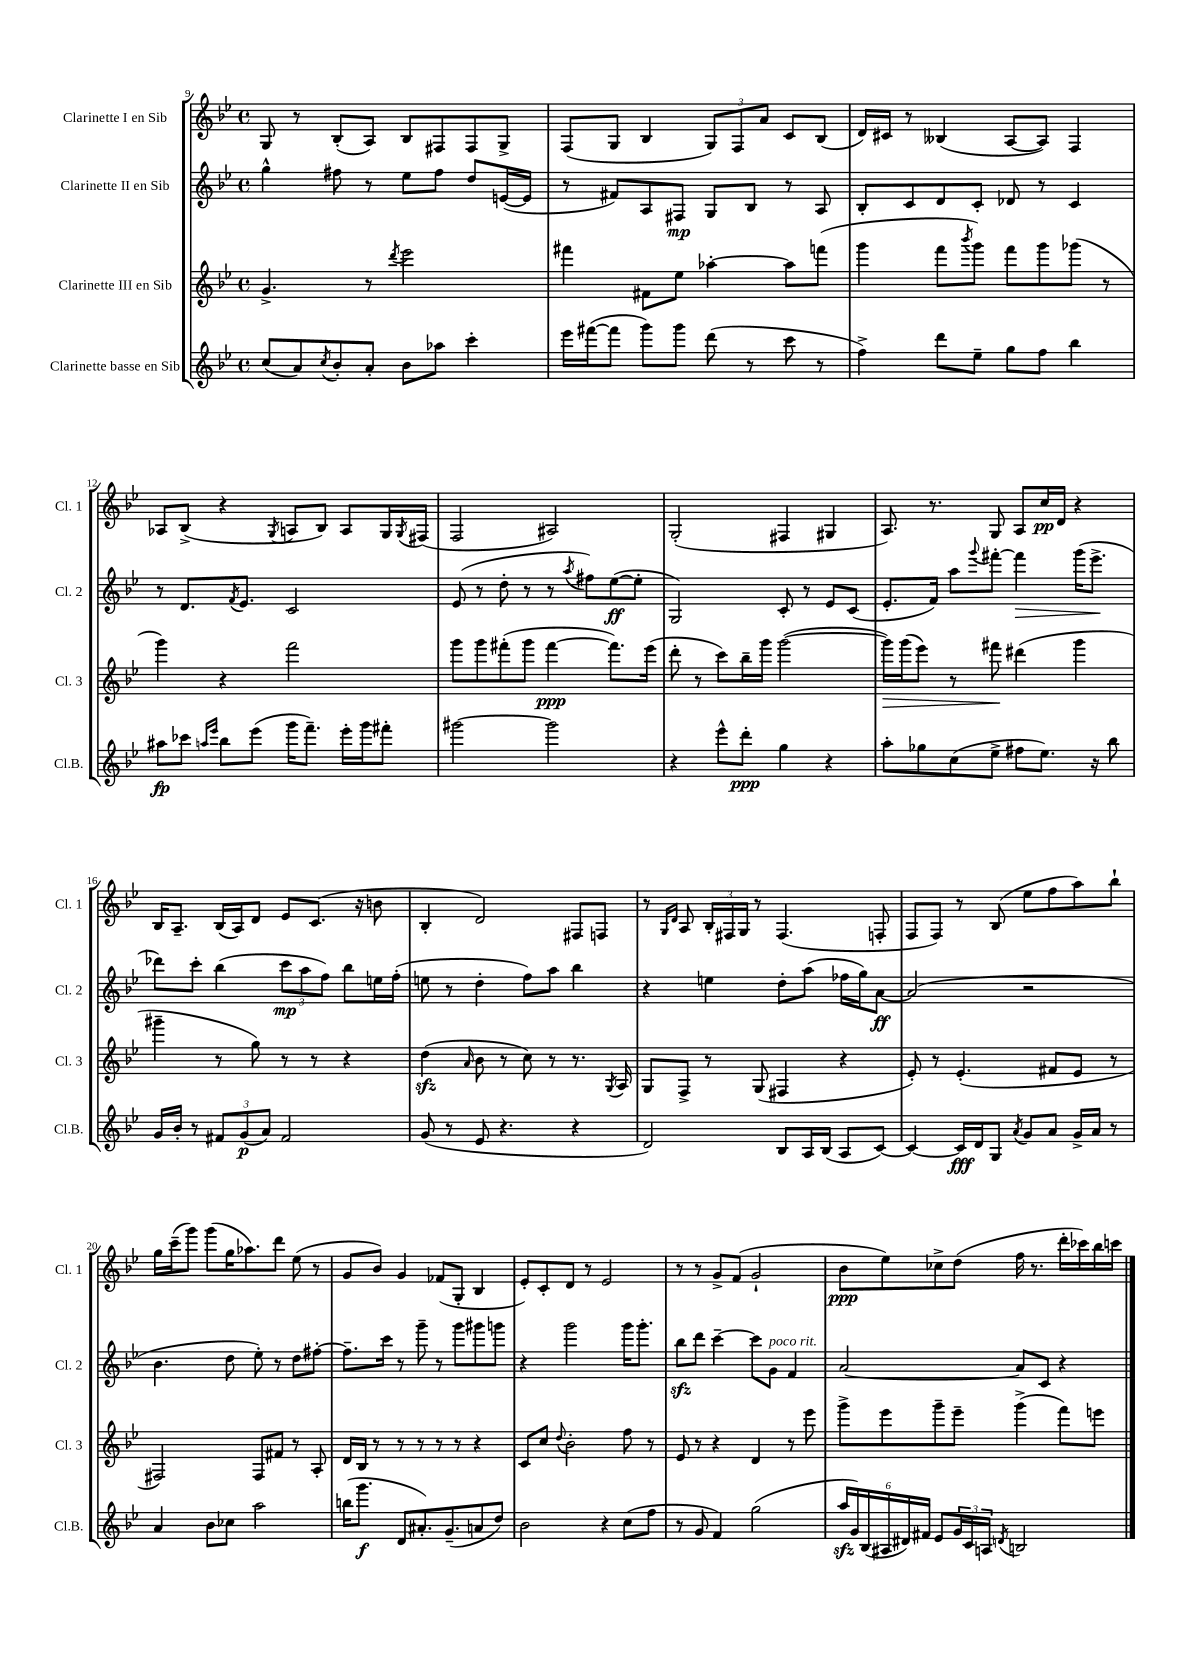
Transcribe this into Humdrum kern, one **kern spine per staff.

**kern	**dynam	**kern	**dynam	**kern	**dynam	**kern	**dynam
*part4	*part4	*part3	*part3	*part2	*part2	*part1	*part1
*staff4	*staff4	*staff3	*staff3	*staff2	*staff2	*staff1	*staff1
*I"Clarinette basse en Sib	*	*I"Clarinette III en Sib	*	*I"Clarinette II en Sib	*	*I"Clarinette I en Sib	*
*I'Cl.B.	*	*I'Cl. 3	*	*I'Cl. 2	*	*I'Cl. 1	*
*clefG2	*	*clefG2	*	*clefG2	*	*clefG2	*
*k[b-e-]	*	*k[b-e-]	*	*k[b-e-]	*	*k[b-e-]	*
*M4/4	*	*M4/4	*	*M4/4	*	*M4/4	*
*met(c)	*	*met(c)	*	*met(c)	*	*met(c)	*
=9	=9	=9	=9	=9	=9	=9	=9
(8cc/L	.	4.g^/	.	4gg^^\	.	8G/	.
8a/)	.	.	.	.	.	8r	.
8qcc/	.	.	.	.	.	.	.
8b-'/	.	.	.	8ff#X\	.	(8B-'/L	.
8a'/J	.	8r	.	8r	.	8A/J)	.
.	.	8qddd/	.	.	.	.	.
8b-\L	.	2eee-\	.	8ee-\L	.	8B-/L	.
8aa-X\J	.	.	.	8ff#\J	.	8F#X/	.
4ccc'\	.	.	.	8dd/L	.	8F#/	.
.	.	.	.	([16en/L	.	8G^/J	.
.	.	.	.	16e/JJ]	.	.	.
=10	=10	=10	=10	=10	=10	=10	=10
16eee-\LL	.	4fff#X\	.	8r	.	(8F/L	.
([16fff#X\J	.	.	.	.	.	.	.
8fff#\J]	.	.	.	8f#X/L)	.	8G/J	.
8ggg\L)	.	8f#X\L	.	8A/	.	4B-/	.
8ggg\J	.	8ee-\J	.	8F#X/J	mp	.	.
(8ddd\	.	[4aa-X'\	.	8G/L	.	12G/L)	.
.	.	.	.	.	.	12F/	.
8r	.	.	.	8B-/J	.	.	.
.	.	.	.	.	.	12a/J	.
8ccc\	.	8aa-\L]	.	8r	.	8c/L	.
8r	.	(8fffn\J	.	8A/	.	(8B-/J	.
=11	=11	=11	=11	=11	=11	=11	=11
4ff^\)	.	4ggg\	.	8B-'/L	.	16d/LL)	.
.	.	.	.	.	.	16c#X/JJ	.
.	.	.	.	8c/	.	8r	.
8ddd\L	.	8fff\L	.	8d/	.	(4B--X/	.
.	.	8qbbb-/	.	.	.	.	.
8ee-~\J	.	8ggg\J)	.	8c'/J	.	.	.
8gg\L	.	8fff\L	.	8d-X/	.	[8A/L	.
8ff\J	.	8ggg\	.	8r	.	8A/J])	.
4bb-\	.	(8ggg-X\J	.	4c/	.	4F/	.
.	.	8r	.	.	.	.	.
!!LO:LB:g=z
=12	=12	=12	=12	=12	=12	=12	=12
8aa#X\L	fp	4ggg\)	.	8r	.	8A-X/L	.
8ccc-X\J	.	.	.	8.d/L	.	(8B-^/J	.
16qqaan/LL	.	.	.	.	.	.	.
16qqeee-/JJ	.	.	.	.	.	.	.
8bb-\L	.	4r	.	.	.	4r	.
.	.	.	.	8qf/	.	.	.
.	.	.	.	8.e-/J	.	.	.
(8eee-\J	.	.	.	.	.	.	.
.	.	.	.	.	.	8qG/	.
16ggg\KL	.	2fff\	.	2c/	.	8An/L	.
8.fff~\J)	.	.	.	.	.	.	.
.	.	.	.	.	.	8B-/J)	.
16eee-'\LL	.	.	.	.	.	8A/L	.
16ggg\J	.	.	.	.	.	.	.
8fff#X'\J	.	.	.	.	.	16G/L	.
.	.	.	.	.	.	8qG/	.
.	.	.	.	.	.	(16F#X/JJ	.
=13	=13	=13	=13	=13	=13	=13	=13
[2ggg#X\	.	8ggg\L	.	(8e-/	.	2F/	.
.	.	8ggg\	.	8r	.	.	.
.	.	(8fff#X'\	.	8dd'\	.	.	.
.	.	8ggg\J	.	8r	.	.	.
2ggg#\]	.	[4fff#\	ppp	8r	.	2A#X/)	.
.	.	.	.	8qaa/	.	.	.
.	.	.	.	8ff#X\L)	.	.	.
.	.	8.fff#\L])	.	([8ee-\	ff	.	.
.	.	.	.	8ee-'\J]	.	.	.
.	.	(16eee-\Jk	.	.	.	.	.
=14	=14	=14	=14	=14	=14	=14	=14
4r	.	8ddd'\	.	2G/)	.	(2G'/	.
.	.	8r	.	.	.	.	.
8eee-^^\L	.	8ccc\L)	.	.	.	.	.
8ddd'\J	ppp	16bb-~\L	.	.	.	.	.
.	.	16ggg\JJ	.	.	.	.	.
4gg\	.	([2ggg\	.	8c'/	.	4F#X/	.
.	.	.	.	8r	.	.	.
4r	.	.	.	8e-/L	.	4G#X/	.
.	.	.	.	(8c/J	.	.	.
=15	=15	=15	=15	=15	=15	=15	=15
!	!	!	!LO:HP:b	!	!	!	!
8aa'\L	.	16ggg\LL])	>	8.e-'/L	.	8.A/)	.
.	.	(16ggg\J	.	.	.	.	.
8gg-X\	.	8eee-\J)	.	.	.	.	.
.	.	.	.	16f/Jk)	.	8.r	.
(8cc\	.	8r	.	8aa\L	.	.	.
.	.	.	.	8qqggg/	.	.	.
8ee-^\J	.	8fff#X\	.	[8fff#X'\J	.	8G/	.
!	!	!	!	!	!LO:HP:b	!	!
8ff#X\L	.	(4ddd#X\	]	4fff#\]	>	8A/L	.
8.ee-\J)	.	.	.	.	.	16cc/L	pp
.	.	.	.	.	.	16d/JJ	.
.	.	4ggg\	.	(16ggg\KL	.	4r	.
16r	.	.	.	8.eee-^\J	.	.	.
8bb-\	.	.	.	.	.	.	.
.	.	.	.	.	]	.	.
!!LO:LB:g=z
=16	=16	=16	=16	=16	=16	=16	=16
16g/LL	.	4ggg#X~\	.	8ddd-X\L)	.	16B-/KL	.
16b-'/JJ	.	.	.	.	.	8.A~/J	.
8r	.	.	.	8ccc'\J	.	.	.
12f#X/L	.	8r	.	(4bb-\	.	(16B-/LL	.
.	.	.	.	.	.	16A/J)	.
(12g/	p	.	.	.	.	.	.
.	.	8gg\)	.	.	.	8d/J	.
12a/J)	.	.	.	.	.	.	.
2f#/	.	8r	.	12ccc\L	mp	8e-/L	.
.	.	.	.	12aa\	.	.	.
.	.	8r	.	.	.	(8.c/J	.
.	.	.	.	12ff\J)	.	.	.
.	.	4r	.	8bb-\L	.	.	.
.	.	.	.	.	.	16r	.
.	.	.	.	16een\L	.	8bn\	.
.	.	.	.	(16ff'\JJ	.	.	.
=17	=17	=17	=17	=17	=17	=17	=17
(8g/	.	(4ddzz\	.	8een\	.	4B-'/	.
8r	.	.	.	8r	.	.	.
.	.	16qqa/	.	.	.	.	.
8e-/	.	8b-\	.	4dd'\	.	2d/)	.
4.r	.	8r	.	.	.	.	.
.	.	8cc\)	.	8ff\L)	.	.	.
.	.	8r	.	8aa\J	.	.	.
4r	.	8.r	.	4bb-\	.	8F#X/L	.
.	.	.	.	.	.	8Fn/J	.
.	.	8qG/	.	.	.	.	.
.	.	16A/	.	.	.	.	.
=18	=18	=18	=18	=18	=18	=18	=18
2d/)	.	8G/L	.	4r	.	8r	.
.	.	.	.	.	.	16qqG/LL	.
.	.	.	.	.	.	16qqd/JJ	.
.	.	8F^/J	.	.	.	8A/	.
.	.	8r	.	4een\	.	24B-'/LL	.
.	.	.	.	.	.	24F#X/	.
.	.	.	.	.	.	24G/JJ	.
.	.	(8G/	.	.	.	8r	.
8B-/L	.	4F#X/	.	8dd'\L	.	(4.F#/	.
16A/L	.	.	.	(8aa\J	.	.	.
(16B-/JJ	.	.	.	.	.	.	.
8A/L	.	4r	.	16ff-X\LL	.	.	.
.	.	.	.	16gg\J)	.	.	.
[8c/J)	.	.	.	[8a\J	ff	8Fn'/	.
=19	=19	=19	=19	=19	=19	=19	=19
4c/_	.	8e-'/)	.	(2a/]	.	8F/L	.
.	.	8r	.	.	.	8F/J)	.
16c/LL]	fff	(4.e-'/	.	.	.	8r	.
16d/J	.	.	.	.	.	.	.
8G/J	.	.	.	.	.	(8B-/	.
8qa/	.	.	.	.	.	.	.
8g/L	.	.	.	2r	.	8ee-\L	.
8a/J	.	8f#X/L	.	.	.	8ff\	.
16g^/LL	.	8e-/J	.	.	.	8aa\)	.
16a/JJ	.	.	.	.	.	.	.
8r	.	8r	.	.	.	8bb-`\J	.
!!LO:LB:g=z
=20	=20	=20	=20	=20	=20	=20	=20
4a/	.	2F#X/)	.	4.b-\	.	16gg\LL	.
.	.	.	.	.	.	(16ccc~\J	.
.	.	.	.	.	.	8ggg\J)	.
8b-\L	.	.	.	.	.	(8ggg\L	.
8cc-X\J	.	.	.	8dd\	.	16gg\K	.
.	.	.	.	.	.	8.aa-X\)	.
2aa\	.	8F#/L	.	8ee-'\)	.	.	.
.	.	8f#X/J	.	8r	.	8ddd\J	.
.	.	8r	.	8dd\L	.	(8ee-\	.
.	.	8A'/	.	[8ff#X'\J	.	8r	.
=21	=21	=21	=21	=21	=21	=21	=21
(16bbn\KL	.	16d/LL	.	8.ff#~\L]	.	8g/L	.
8.ggg\J	f	16B-/JJ	.	.	.	.	.
.	.	8r	.	.	.	8b-/J)	.
.	.	.	.	16ccc\Jk	.	.	.
8d/L	.	8r	.	8r	.	4g/	.
8.a#X'/)	.	8r	.	8ggg~\	.	.	.
.	.	8r	.	8r	.	(8f-X/L	.
(8.g~/	.	.	.	.	.	.	.
.	.	8r	.	8ggg\L	.	8G'/J	.
8an/	.	4r	.	8ggg#X\	.	4B-/	.
8dd/J)	.	.	.	8gggn\J	.	.	.
=22	=22	=22	=22	=22	=22	=22	=22
2b-\	.	8c/L	.	4r	.	8e-'/L)	.
.	.	8cc/J	.	.	.	8c'/	.
.	.	8qqdd/	.	.	.	.	.
.	.	2b-'\	.	2ggg\	.	8d/J	.
.	.	.	.	.	.	8r	.
4r	.	.	.	.	.	2e-/	.
(8cc\L	.	8ff\	.	16ggg\KL	.	.	.
.	.	.	.	8.ggg'\J	.	.	.
8ff\J	.	8r	.	.	.	.	.
=23	=23	=23	=23	=23	=23	=23	=23
8r	.	8e-/	.	8bb-zz\L	.	8r	.
8g/	.	8r	.	8ddd\J	.	8r	.
4f/)	.	4r	.	[4ccc~\	.	8g^/L	.
.	.	.	.	.	.	(8f/J	.
(2gg\	.	4d/	.	8ccc\L]	.	2g`/	.
!	!	!	!	!LO:TX:a:i:t=poco rit.	!	!	!
.	.	.	.	8g\J	.	.	.
.	.	8r	.	4f/	.	.	.
.	.	8eee-\	.	.	.	.	.
=24	=24	=24	=24	=24	=24	=24	=24
24aazz/LL	.	8ggg^\L	.	[2a/	.	8b-\L	ppp
24g/)	.	.	.	.	.	.	.
(24B-/	.	.	.	.	.	.	.
24A#X/	.	8eee-\	.	.	.	8ee-\)	.
24d#X/)	.	.	.	.	.	.	.
24f#X/JJ	.	.	.	.	.	.	.
8e-/L	.	8ggg~\	.	.	.	8cc-X^\	.
24g/L	.	8eee-~\J	.	.	.	(8dd\J	.
24c/	.	.	.	.	.	.	.
24An/JJ	.	.	.	.	.	.	.
8qdn/	.	.	.	.	.	.	.
2Bn/	.	(4ggg^\	.	8a/L]	.	16ff\	.
.	.	.	.	.	.	8.r	.
.	.	.	.	8c/J	.	.	.
.	.	8fff\L)	.	4r	.	16ddd'\LL	.
.	.	.	.	.	.	16ccc-X\)	.
.	.	8eeen\J	.	.	.	16bb-\	.
.	.	.	.	.	.	16cccn\JJ	.
==	==	==	==	==	==	==	==
*-	*-	*-	*-	*-	*-	*-	*-
